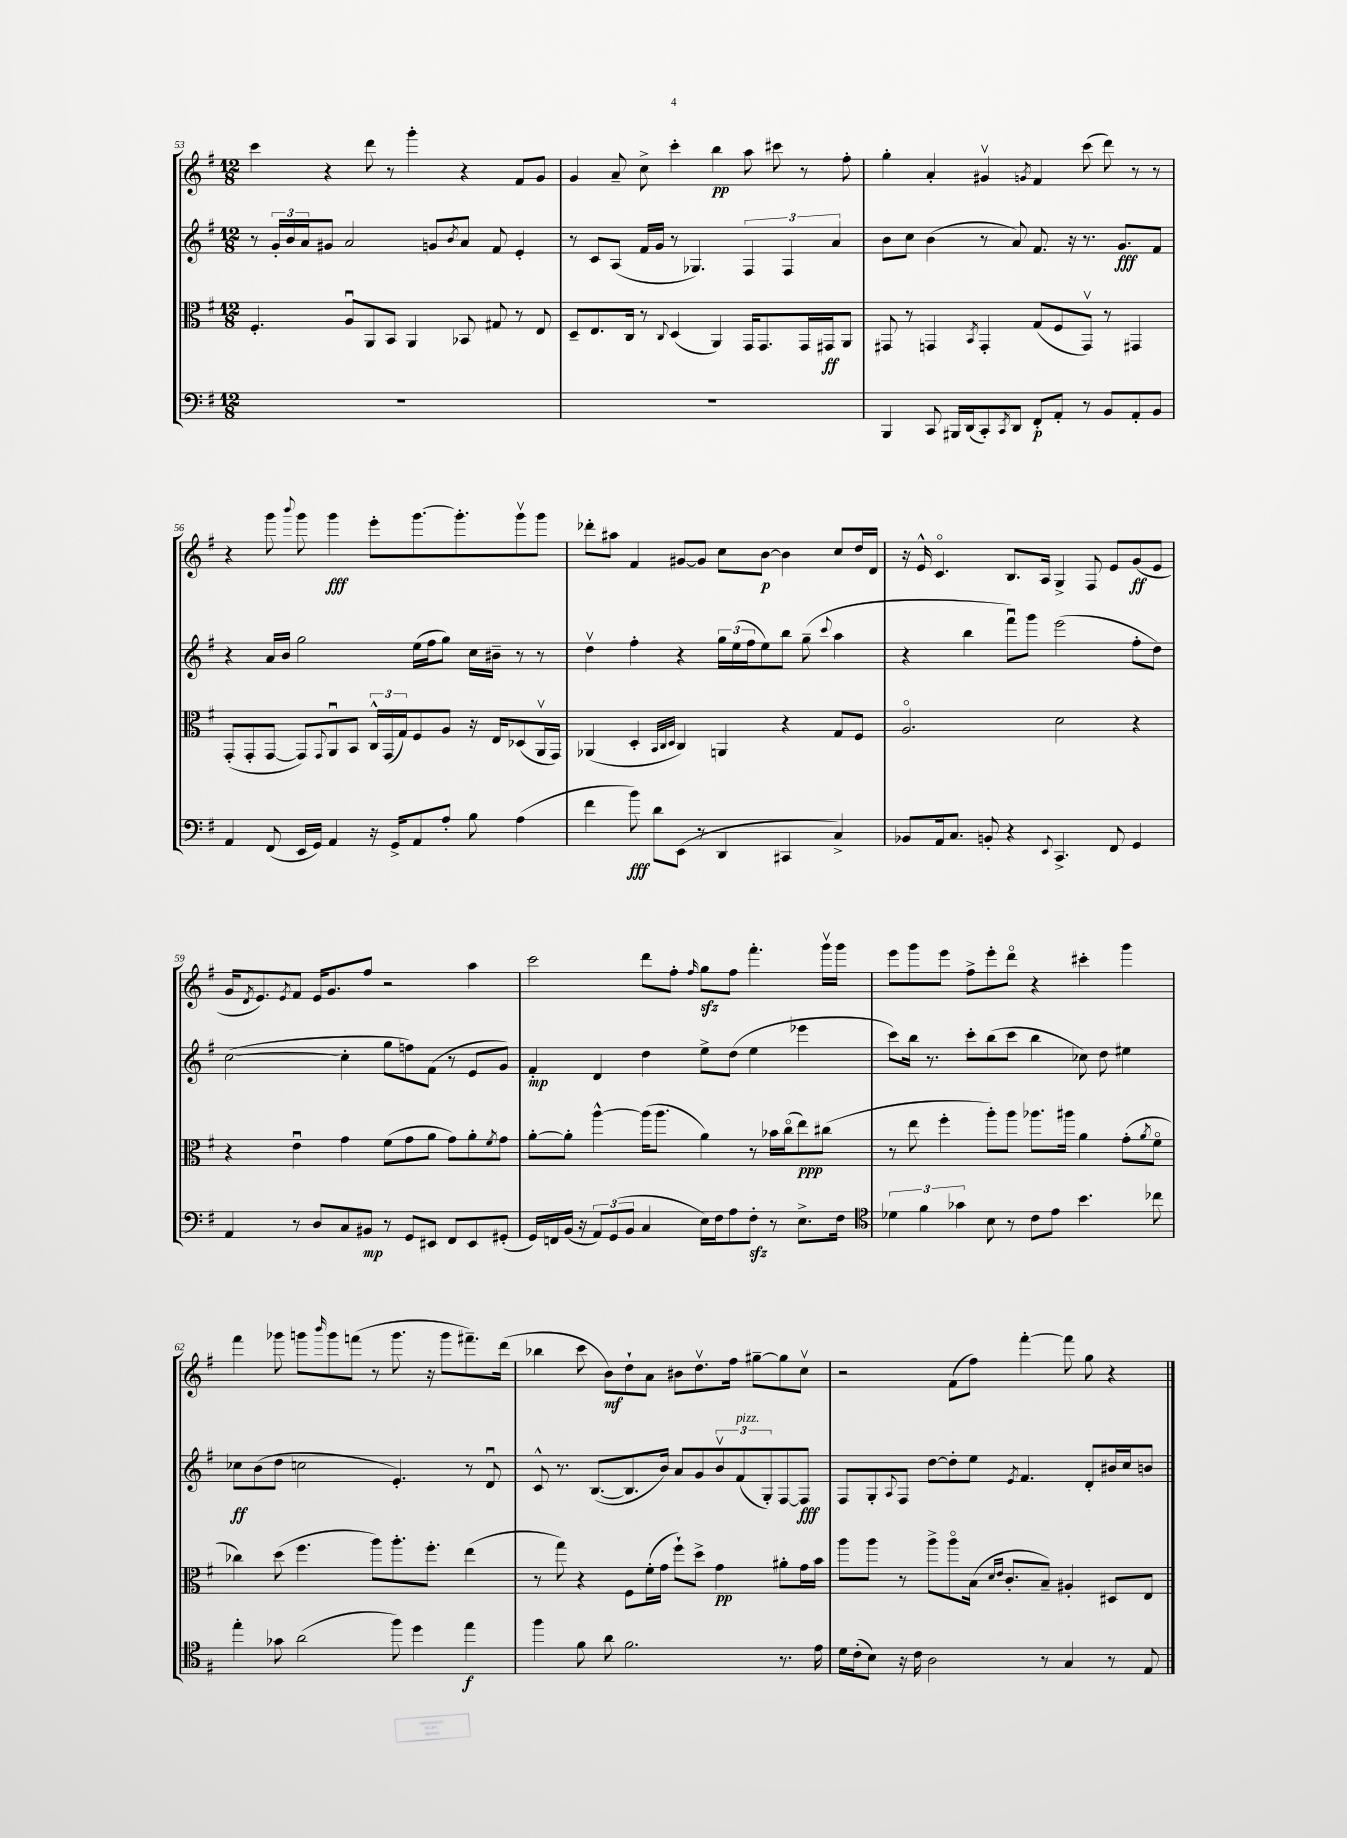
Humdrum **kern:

**kern	**dynam	**kern	**dynam	**kern	**dynam	**kern	**dynam
*part4	*part4	*part3	*part3	*part2	*part2	*part1	*part1
*staff4	*staff4	*staff3	*staff3	*staff2	*staff2	*staff1	*staff1
*clefF4	*	*clefC3	*	*clefG2	*	*clefG2	*
*k[f#]	*	*k[f#]	*	*k[f#]	*	*k[f#]	*
*M12/8	*	*M12/8	*	*M12/8	*	*M12/8	*
=53	=53	=53	=53	=53	=53	=53	=53
1.r	.	4.F#'/	.	8r	.	4ccc\	.
.	.	.	.	24g'/LL	.	.	.
.	.	.	.	24b/	.	.	.
.	.	.	.	24a/J	.	.	.
.	.	.	.	8g#X/J	.	4r	.
.	.	8Au/L	.	2a/	.	.	.
.	.	8AA/	.	.	.	8ddd\	.
.	.	8BB/J	.	.	.	8r	.
.	.	4AA/	.	.	.	4ggg'\	.
.	.	.	.	8gn/L	.	.	.
.	.	.	.	8qb/	.	.	.
.	.	8BB-X/	.	8a/J	.	4r	.
.	.	8G#X/	.	8f#/	.	.	.
.	.	8r	.	4e'/	.	8f#/L	.
.	.	8E/	.	.	.	8g/J	.
=54	=54	=54	=54	=54	=54	=54	=54
1.r	.	8D~/L	.	8r	.	4g/	.
.	.	8.E/	.	8c/L	.	.	.
.	.	.	.	(8A/J	.	8a~/	.
.	.	16C/Jk	.	.	.	.	.
.	.	8r	.	16f#/LL	.	8cc^\	.
.	.	.	.	16g/JJ	.	.	.
.	.	8qqC/	.	.	.	.	.
.	.	(4D/	.	8r	.	4ccc'\	.
.	.	.	.	4.G-X/)	.	.	.
.	.	4AA/)	.	.	.	4bb\	pp
.	.	16GG/KL	.	6F#/	.	8aa\	.
.	.	8.GG/	.	.	.	.	.
.	.	.	.	.	.	8ccc#X\	.
.	.	.	.	6F#/	.	.	.
.	.	16GG/L	.	.	.	8r	.
.	.	16GG#X/J	ff	.	.	.	.
.	.	.	.	6a/	.	.	.
.	.	8AA/J	.	.	.	8ff#'\	.
=55	=55	=55	=55	=55	=55	=55	=55
4BBB/	.	8GG#X/	.	8b\L	.	4gg'\	.
.	.	8r	.	8cc\J	.	.	.
8CC/	.	4GGn/	.	(4b\	.	4a'/	.
16BBB#X/LL	.	.	.	.	.	.	.
(16DD/J	.	.	.	.	.	.	.
.	.	8qBB/	.	.	.	.	.
8CC'/)	.	4GG'/	.	8r	.	4g#Xv/	.
8qCC/	.	.	.	.	.	.	.
8DD/J	.	.	.	8a/)	.	.	.
.	.	.	.	.	.	8qgn/	.
8FF#'/L	p	(8G/L	.	8.f#/	.	4f#/	.
8AA'/J	.	8F#/	.	.	.	.	.
.	.	.	.	16r	.	.	.
8r	.	8GGv/J)	.	8.r	.	(8ccc\	.
8BB/L	.	8r	.	.	.	8ddd\)	.
.	.	.	.	8.g/L	fff	.	.
8AA'/	.	4GG#X/	.	.	.	8r	.
8BB/J	.	.	.	8f#/J	.	8r	.
!!LO:LB:g=z
=56	=56	=56	=56	=56	=56	=56	=56
4AA/	.	(8GG'/L	.	4r	.	4r	.
.	.	8GG'/	.	.	.	.	.
(8FF#/	.	[8GG/J	.	16a/LL	.	8ggg\	.
.	.	.	.	16b/JJ	.	.	.
.	.	.	.	.	.	8qqbbb/	.
16EE/LL	.	8GG/L])	.	2gg\	.	8ggg\	.
16GG/JJ)	.	.	.	.	.	.	.
.	.	8qqGG/	.	.	.	.	.
4AA/	.	8AAu/	.	.	.	4ggg\	fff
.	.	8BB/J	.	.	.	.	.
16r	.	24C^^/LL	.	.	.	8eee'\L	.
.	.	(24GG/	.	.	.	.	.
16GG^/KL	.	.	.	.	.	.	.
.	.	24G/J)	.	.	.	.	.
8AA/	.	8F#/	.	(16ee\LL	.	[8.ggg\	.
.	.	.	.	16ff#\J	.	.	.
8A'/J	.	8A/J	.	8gg\J)	.	.	.
.	.	.	.	.	.	8.ggg'\]	.
8B\	.	16r	.	16cc\LL	.	.	.
.	.	16E/KL	.	16b#X~\JJ	.	.	.
(4A\	.	(8D-X/	.	8r	.	8gggv\	.
.	.	16AAv/L	.	8r	.	8ggg\J	.
.	.	16GG/JJ)	.	.	.	.	.
=57	=57	=57	=57	=57	=57	=57	=57
4f#\	.	(4AA-X/	.	4ddv\	.	8ddd-X'\L	.
.	.	.	.	.	.	8aa#X\J	.
8b\)	fff	4D'/	.	4ff#'\	.	4f#/	.
8d\L	.	.	.	.	.	.	.
.	.	32qqBB/LLL	.	.	.	.	.
.	.	32qqC/	.	.	.	.	.
.	.	32qqD/JJJ	.	.	.	.	.
(8EE\J	.	4C/)	.	4r	.	[8g#X/L	.
8r	.	.	.	.	.	8g#/J]	.
4DD/	.	4AAn/	.	24gg\LL	.	8cc\L	.
.	.	.	.	(24ee\	.	.	.
.	.	.	.	24ff#\J	.	.	.
.	.	.	.	8ee\)	.	[8b\J	p
4CC#X/	.	4r	.	8bb\J	.	4b\]	.
.	.	.	.	(8gg~\	.	.	.
.	.	.	.	8qqccc/	.	.	.
4C^/)	.	8G/L	.	4aa\	.	8cc/L	.
.	.	8F#/J	.	.	.	16dd/L	.
.	.	.	.	.	.	16d/JJ	.
=58	=58	=58	=58	=58	=58	=58	=58
8BB-X/L	.	2.A/	.	4r	.	16r	.
.	.	.	.	.	.	16e^^/	.
16AA/k	.	.	.	.	.	4.c/	.
8.C/J	.	.	.	.	.	.	.
.	.	.	.	4bb\	.	.	.
8BBn'/	.	.	.	.	.	.	.
4r	.	.	.	8fff#u\L)	.	8.B/L	.
.	.	.	.	8ggg\J	.	.	.
.	.	.	.	.	.	16A/Jk	.
8qqEE/	.	.	.	.	.	.	.
4.CC^/	.	2d\	.	(2eee\	.	4G^/	.
.	.	.	.	.	.	8F#/	.
8FF#/	.	.	.	.	.	8e/L	.
4GG/	.	4r	.	8ff#'\L	.	(8g/	ff
.	.	.	.	8dd\J)	.	8e/J	.
!!LO:LB:g=z
=59	=59	=59	=59	=59	=59	=59	=59
4AA/	.	4r	.	([2cc\	.	16g/KL	.
.	.	.	.	.	.	8qd/	.
.	.	.	.	.	.	8.e/)	.
.	.	.	.	.	.	8qe/	.
8r	.	4eu\	.	.	.	8f#/J	.
8D/L	.	.	.	.	.	16e/KL	.
.	.	.	.	.	.	8.g/	.
8C/	.	4g\	.	4cc'\]	.	.	.
8BB#X/J	mp	.	.	.	.	8ff#/J	.
8r	.	(8f#\L	.	8gg\L	.	2r	.
8GG/L	.	8g\	.	8ffn\)	.	.	.
8EE#X/J	.	8a\J	.	(8f#\J	.	.	.
8FF#/L	.	8g\L)	.	8r	.	.	.
8EE#/	.	8a'\	.	8e/L	.	4aa\	.
.	.	8qf#/	.	.	.	.	.
(8GG#X'/J	.	8g\J	.	8g/J)	.	.	.
=60	=60	=60	=60	=60	=60	=60	=60
16GG/LL)	.	[8a'\L	.	4f#'/	mp	2ccc\	.
16FFn/	.	.	.	.	.	.	.
(16BB/JJ	.	8a'\J]	.	.	.	.	.
16r	.	.	.	.	.	.	.
12AA/L)	.	[4aa^^\	.	4d/	.	.	.
(12GG/	.	.	.	.	.	.	.
12BB/J	.	.	.	.	.	.	.
4C/	.	(16aa\KL]	.	4dd\	.	8ddd\L	.
.	.	8.aa\J	.	.	.	.	.
.	.	.	.	.	.	8ff#'\J	.
.	.	.	.	.	.	16qqff#/	.
16E\LL)	.	4a\)	.	8ee^\L	.	8ggzz\L	.
16F#\J	.	.	.	.	.	.	.
8A\	.	.	.	(8dd\J	.	8ff#\J	.
8F#zz'\J	.	8r	.	4ee\	.	4.fff#'\	.
8r	.	16b-X\LL	.	.	.	.	.
.	.	(16cc\J	.	.	.	.	.
8.E^\L	.	8ee\)	ppp	4eee-X\	.	.	.
.	.	(8cc#X\J	.	.	.	16gggv\LL	.
16F#\Jk	.	.	.	.	.	16ggg\JJ	.
=61	=61	=61	=61	=61	=61	=61	=61
*clefC4	*	*	*	*	*	*	*
6d-X\	.	8r	.	8ccc\L)	.	8eee\L	.
.	.	8ee\	.	16bb\Jk	.	8ggg\	.
6f#\	.	.	.	.	.	.	.
.	.	.	.	8.r	.	.	.
.	.	4ff#'\	.	.	.	8eee\J	.
6g-X\	.	.	.	.	.	.	.
.	.	.	.	8ccc'\L	.	8ff#^\L	.
8B\	.	8aa'\L)	.	(8bb\	.	8eee'\	.
8r	.	8aa\J	.	8ccc\J	.	8ddd\J	.
8c\L	.	8.aa-X\L	.	4bb\	.	4r	.
8e\J	.	.	.	.	.	.	.
.	.	16aa#X\Jk	.	.	.	.	.
4.b\	.	4a\	.	8cc-X\)	.	4ccc#X'\	.
.	.	.	.	8dd\	.	.	.
.	.	(8g'\L	.	4ee#X\	.	4ggg\	.
.	.	8qa/	.	.	.	.	.
8cc-X\	.	8f#\J	.	.	.	.	.
!!LO:LB:g=z
=62	=62	=62	=62	=62	=62	=62	=62
4ee'\	.	4cc-X\)	.	8cc-X\L	ff	4fff#\	.
.	.	.	.	(8b\	.	.	.
8g-X\	.	(8dd\	.	8dd\J	.	8ggg-X\	.
(2a\	.	4.ff#\	.	2ccn\	.	8gggn\L	.
.	.	.	.	.	.	16qqbbb/	.
.	.	.	.	.	.	8ggg\	.
.	.	.	.	.	.	(8fffn\J	.
.	.	8aa\L)	.	.	.	8r	.
8ff#\)	.	8.aa'\	.	4.e'/)	.	8.ggg\	.
4dd\	.	.	.	.	.	.	.
.	.	8.ff#'\J	.	.	.	16r	.
.	.	.	.	.	.	8ggg\L	.
4ee\	f	(4ee\	.	8r	.	8.fff#X~\)	.
.	.	.	.	8du/	.	.	.
.	.	.	.	.	.	(16ddd\Jk	.
=63	=63	=63	=63	=63	=63	=63	=63
4ff#\	.	8r	.	8c^^/	.	4bb-X\	.
.	.	8gg\)	.	8.r	.	.	.
8f#\	.	4r	.	.	.	8ccc\	.
.	.	.	.	([8.B/L	.	.	.
8a\	.	.	.	.	.	8b\L)	mf
2.f#\	.	8F#\L	.	8.B/]	.	8dd`\	.
.	.	(16f#'\L	.	.	.	8a\J	.
.	.	16g\JJ	.	16b/Jk)	.	.	.
.	.	8ff#`\L)	.	8a/L	.	8b#X\L	.
.	.	8dd^\J	.	8g/	.	8.ddv\	.
.	.	4g\	pp	12bv/	.	.	.
.	.	.	.	.	.	16ff#\Jk	.
!	!	!	!	!LO:TX:a:i:t=pizz.	!	!	!
.	.	.	.	(12f#/	.	.	.
.	.	.	.	.	.	[8gg#X~\L	.
.	.	.	.	12G'/)	.	.	.
8.r	.	8a#X'\L	.	[8F#/	.	8gg#\]	.
.	.	16g\L	.	8F#/J]	fff	8ccv\J	.
16e\	.	16b\JJ	.	.	.	.	.
=64	=64	=64	=64	=64	=64	=64	=64
16d\LL	.	8aa\L	.	8F#/L	.	2r	.
(16c'\J	.	.	.	.	.	.	.
8B\J)	.	8aa\J	.	8G'/	.	.	.
.	.	.	.	8qqA/	.	.	.
16r	.	8r	.	8F#/J	.	.	.
16c\	.	.	.	.	.	.	.
2A\	.	8aa^\L	.	[8dd\L	.	.	.
.	.	8aa\	.	8dd'\]	.	(8f#\L	.
.	.	(16B\Jk	.	8ee\J	.	8ff#\J)	.
.	.	16qqd/LL	.	.	.	.	.
.	.	16qqe/JJ	.	.	.	.	.
.	.	8.c'/L	.	.	.	.	.
.	.	.	.	8qe/	.	.	.
.	.	.	.	4.f#/	.	[4fff#'\	.
8r	.	8B~/J)	.	.	.	.	.
4G/	.	4A#X'/	.	.	.	8fff#\]	.
.	.	.	.	8d'/L	.	8gg\	.
8r	.	8D#X/L	.	16b#X/L	.	4r	.
.	.	.	.	16cc/J	.	.	.
8E/	.	8E/J	.	8bn/J	.	.	.
==	==	==	==	==	==	==	==
*-	*-	*-	*-	*-	*-	*-	*-
